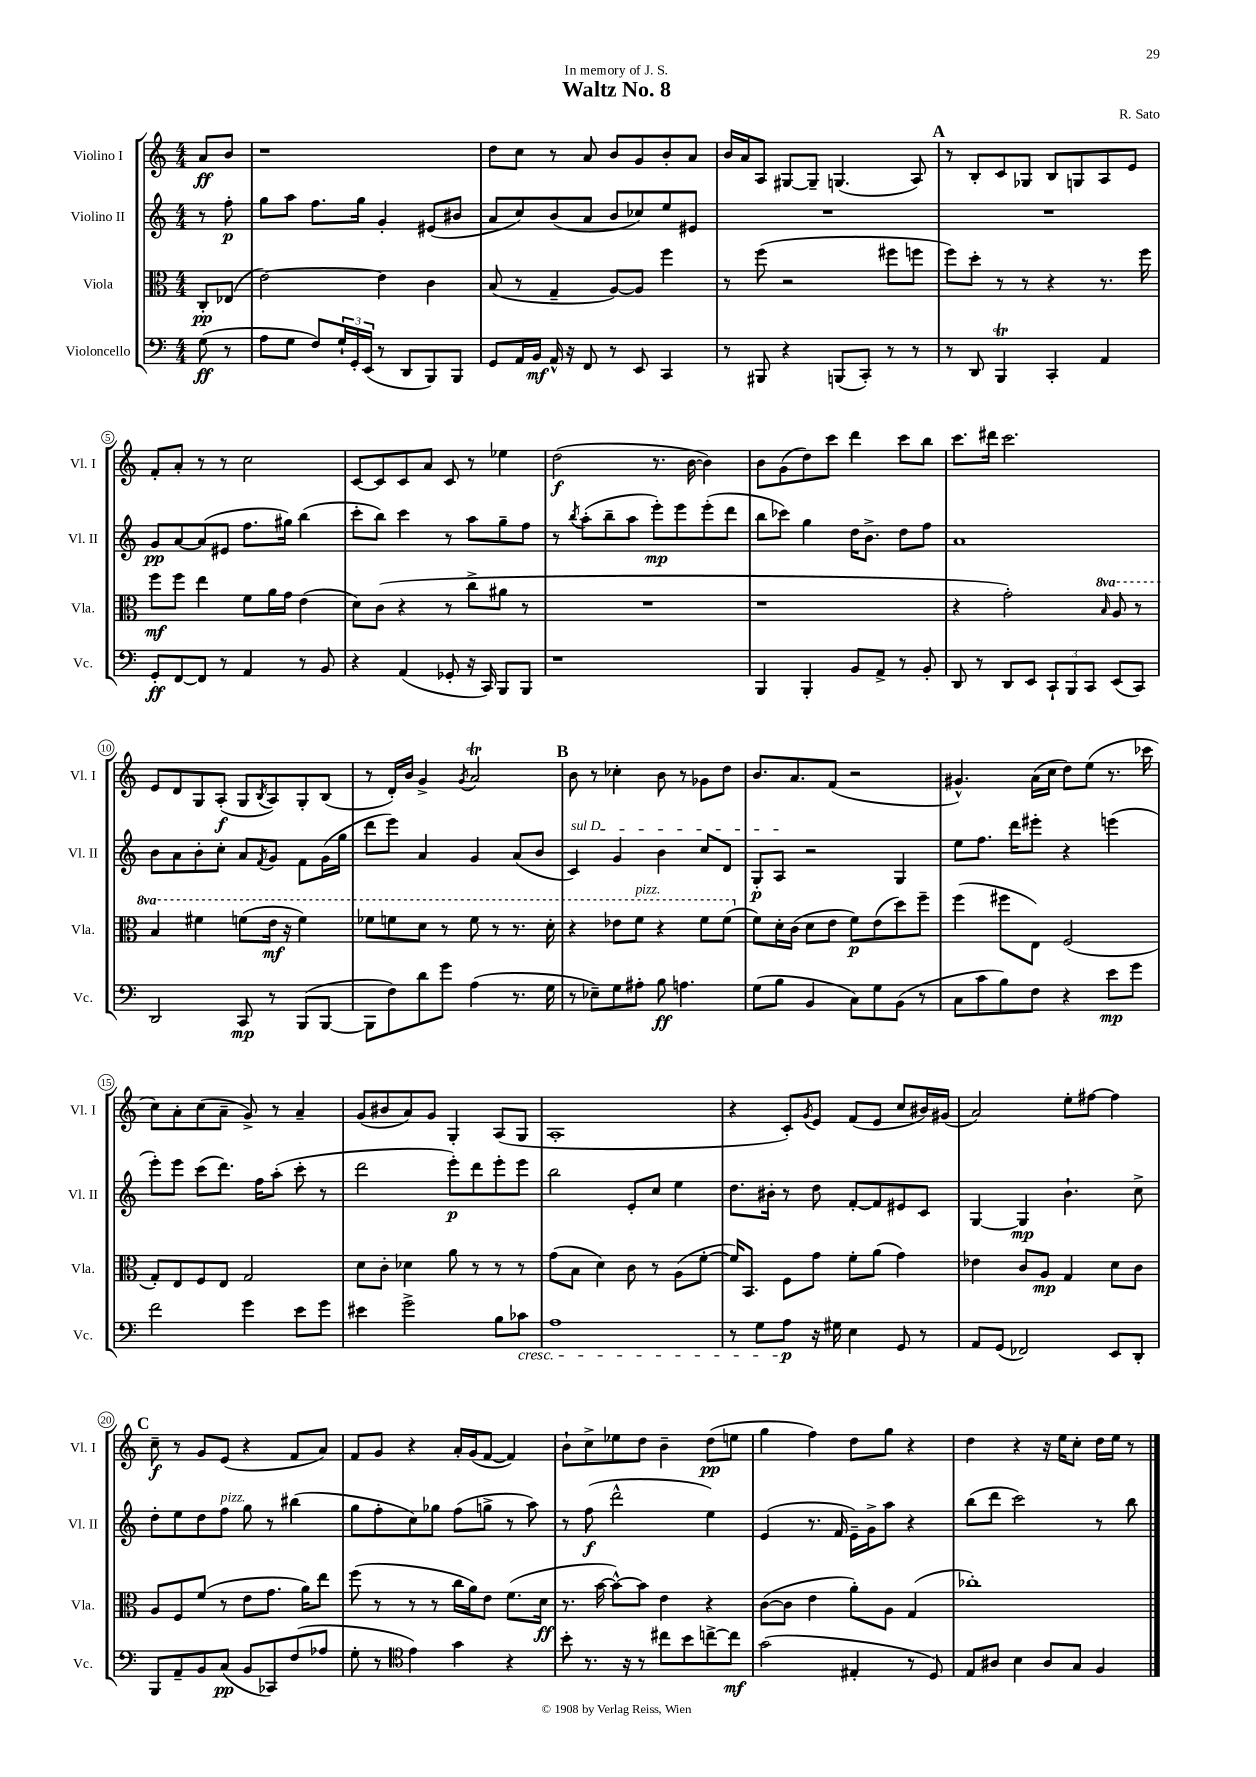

**kern	**kern	**kern	**kern
*staff4	*staff3	*staff2	*staff1
*clefF4	*clefC3	*clefG2	*clefG2
*k[]	*k[]	*k[]	*k[]
*M4/4	*M4/4	*M4/4	*M4/4
(8G	8C'	8r	8a
8r	(8E-	8ff'	8b
=	=	=	=
8A	[2e)	8gg	1r
8G	.	8aa	.
8F)	.	8.ff	.
24G`	.	.	.
24GG'	.	.	.
.	.	16gg	.
(24EE	.	.	.
8r	4e]	4g'	.
8DD	.	.	.
8BBB)	4c	(8e#	.
8BBB	.	8b#	.
=	=	=	=
8GG	(8B	8a	8dd
16AA	8r	8cc)	8cc
16BB	.	.	.
16AA^^	4G~	(8b	8r
16r	.	.	.
8FF	.	8a	8a
8r	[8A)	8b	8b
8EE	8A]	8cc-)	8g
4CC	4ff	8ee	8b'
.	.	8e#	8a
=	=	=	=
8r	8r	1r	16b
.	.	.	16a
8BBB#	(8ff	.	8A
4r	2r	.	[8G#
.	.	.	8G#~]
(8BBB	.	.	(4.G
8CC')	.	.	.
8r	8ff#	.	.
8r	8ff	.	8A)
=	=	=	=
8r	8ff)	1r	8r
8DD	8dd'	.	8B'
4BBB	8r	.	8c
.	8r	.	8G-
4CC'	4r	.	8B
.	.	.	8G
4AA	8.r	.	8A
.	.	.	8e
.	16ff	.	.
=	=	=	=
8GG'	8ff	8g	8f'
[8FF	8ff	[8a	8a'
8FF]	4ee	(8a]	8r
8r	.	8e#	8r
4AA	8f	8.ff	2cc
.	16a	.	.
.	16g	16gg#)	.
8r	(4e	(4bb	.
8BB	.	.	.
=	=	=	=
4r	8d)	8ccc'	[8c
.	(8c	8bb)	8c]
(4AA	4r	4ccc	8c
.	.	.	8a
8GG-'	8r	8r	8c
16r	8cc^	8aa	8r
16CC)	.	.	.
8BBB	8a#	8gg~	4ee-
8BBB	8r	8ff	.
=	=	=	=
1r	1r	8r	(2dd
.	.	8qbb	.
.	.	(8aa'	.
.	.	8bb~	.
.	.	8aa	.
.	.	8eee')	8.r
.	.	8eee	.
.	.	.	[16b
.	.	(8eee'	4b])
.	.	8ddd	.
=	=	=	=
4BBB	1r	8bb	8b
.	.	8ccc-)	(8g
4BBB'	.	4gg	8dd)
.	.	.	8ccc
8BB	.	16dd	4ddd
.	.	8.b^	.
8AA^	.	.	.
8r	.	8dd	8ccc
8BB'	.	8ff	8bb
=	=	=	=
8DD	4r	1a	8.ccc
8r	.	.	.
.	.	.	16ddd#
8DD	2g')	.	2.ccc
8EE	.	.	.
12CC`	.	.	.
12BBB	.	.	.
12CC	.	.	.
.	16qqb	.	.
(8EE	8a	.	.
8CC)	8r	.	.
=	=	=	=
2DD	4b	8b	8e
.	.	8a	8d
.	4ff#	8b'	8G
.	.	8cc'	(8A'
8CC	(8ff	8a	8G
.	.	8qf	8qB
8r	16ee	8g	8A)
.	16r	.	.
(8BBB	4ff)	8f	8G'
[8BBB	.	(16g	(8B
.	.	16gg	.
=	=	=	=
8BBB]	8ff-	8ddd	8r
8F)	8ff	8eee)	16d')
.	.	.	16b
8d	8dd	4a	4g^
8g	8r	.	.
.	.	.	8qg
(4A	8ff	4g	2a
.	8r	.	.
8.r	8.r	(8a	.
.	.	8b	.
16G	16dd'	.	.
=	=	=	=
8r	4r	4c)	8b
8E-~)	.	.	8r
8G	8ee-	4g	4cc-'
8A#'	8ff	.	.
8B	4r	4b	8b
4.A	.	.	8r
.	8ff	8cc	8g-
.	(8ff	8d	8dd
=	=	=	=
(8G	8f)	8G'	8.b
8B	16d'	8A	.
.	(16c	.	8.a
4BB	8d	2r	.
.	8e	.	(8f
8C)	8f)	.	2r
8G	(8e	.	.
(8BB	8dd)	4G	.
8r	8ff~	.	.
=	=	=	=
8C	(4ff	8ee	4.g#^^)
8c	.	8.ff	.
8B)	8ff#	.	.
.	.	16ddd	.
8F	8E)	8eee#'	(16a
.	.	.	16cc
4r	(2F	4r	8dd)
.	.	.	(8ee
8e	.	(4eee	8.r
8g	.	.	.
.	.	.	16ccc-
=	=	=	=
2f	8G')	8eee')	8cc)
.	8E	8eee	8a'
.	8F	(8ccc	(8cc
.	8E	8.ddd)	8a~
4g	2G	.	8g^)
.	.	16ff	.
.	.	(8aa'	8r
8e	.	8ccc'	4a~
8g	.	8r	.
=	=	=	=
4e#	8d	2ddd	(8g
.	8c'	.	8b#
2g^	4d-	.	8a)
.	.	.	8g
.	8a	8eee')	4G'
.	8r	8ddd	.
8B	8r	8eee'	(8A
8c-	8r	8eee	8G
=	=	=	=
1A	(8g	2bb	1A'
.	8B	.	.
.	4d)	.	.
.	8c	8e'	.
.	8r	8cc	.
.	(8A	4ee	.
.	[8f'	.	.
=	=	=	=
8r	16f])	8.dd	4r
.	8.BB	.	.
8G	.	.	.
.	.	16b#'	.
8A	8F	8r	8c')
.	.	.	8qg
16r	8g	8dd	8e
16G#	.	.	.
4E	8f'	[8f'	(8f
.	(8a	8f]	8e
8GG	4g)	8e#	8cc
8r	.	8c	16b#)
.	.	.	(16g#
=	=	=	=
8AA	4e-	[4G	2a)
(8GG	.	.	.
2FF-)	8c	4G]	.
.	8A	.	.
.	4G	4.b`	8ee'
.	.	.	[8ff#
8EE	8d	.	4ff#]
8DD'	8c	8cc^	.
=	=	=	=
8BBB	8A	8dd'	8cc~
8AA~	8F	8ee	8r
8BB	(8f	8dd	8g
(8C	8r	8ff	(8e
8BB	8e	8gg	4r
8CC-)	8.g	8r	.
(8F	.	(4bb#	8f
.	16a)	.	.
8A-	8ee	.	8a)
=	=	=	=
8G'	(8ff	8gg	8f
8r	8r	8ff'	8g
*clefC4	*	*	*
4e)	8r	8cc)	4r
.	8r	8gg-	.
4g	16cc	(8ff	16a'
.	16a)	.	(16g
.	8e	8gg^	[8f
4r	(8.f	8r	4f])
.	.	8aa)	.
.	16d	.	.
=	=	=	=
8b'	8.r	8r	8b`
8.r	.	(8ff	8cc^
.	[16b	.	.
.	8b^^_)	2ddd^^	8ee-
16r	.	.	.
8r	8b]	.	8dd
8cc#	4e	.	4b~
8b	.	.	.
[8cc^	4r	4ee)	(8dd
8cc]	.	.	8ee
=	=	=	=
(2g	([8c	(4e	4gg
.	8c]	.	.
.	4e	8.r	4ff)
.	.	16f	.
4E#'	8a')	16e~)	8dd
.	.	16g^	.
.	8A	8aa	8gg
8r	(4G	4r	4r
8D)	.	.	.
=	=	=	=
8E	1cc-')	(8bb	4dd
8A#	.	8ddd	.
4B	.	2ccc)	4r
8A#	.	.	16r
.	.	.	16ee
8G	.	.	8cc'
4F	.	8r	16dd
.	.	.	16ee
.	.	8bb	8r
==	==	==	==
*-	*-	*-	*-
